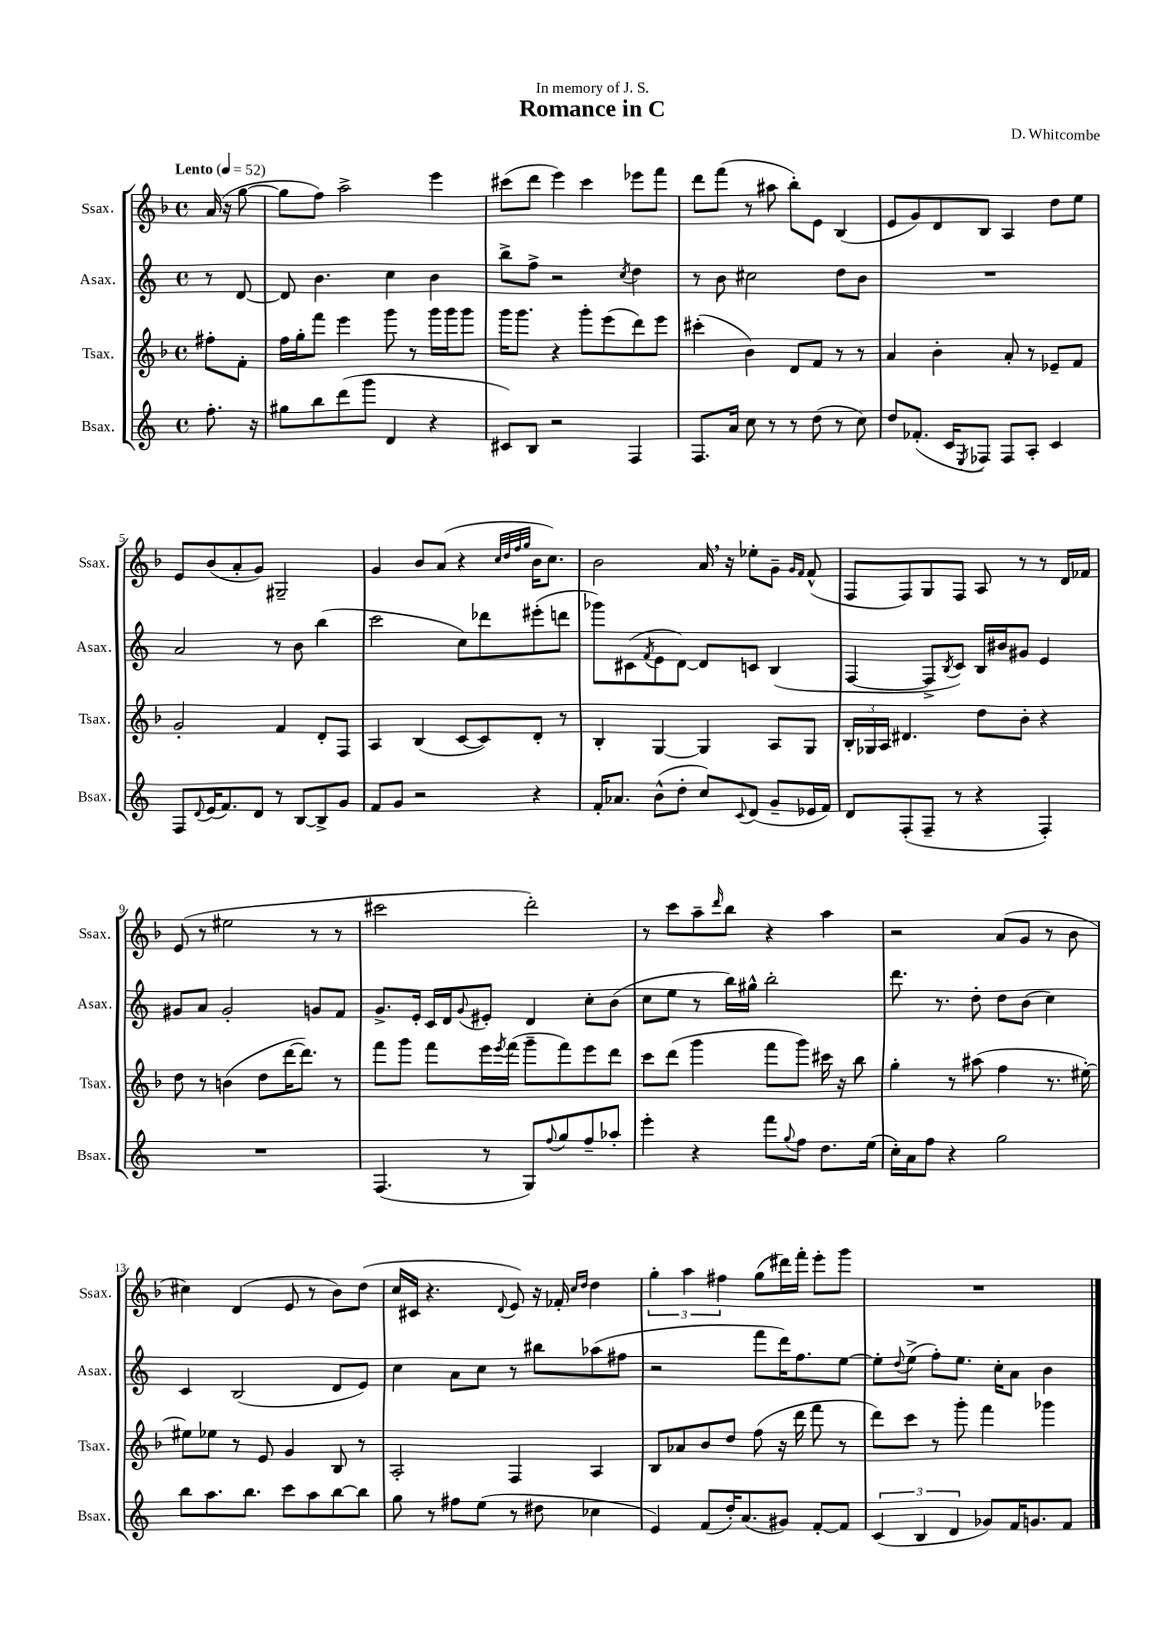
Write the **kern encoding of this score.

**kern	**kern	**kern	**kern
*staff4	*staff3	*staff2	*staff1
*clefG2	*clefG2	*clefG2	*clefG2
*k[]	*k[b-]	*k[]	*k[b-]
*M4/4	*M4/4	*M4/4	*M4/4
*met(c)	*met(c)	*met(c)	*met(c)
*MM52	*MM52	*MM52	*MM52
8.ff'	8ff#'	8r	(16a
.	.	.	16r
.	8f'	[8d	[8gg
16r	.	.	.
=	=	=	=
8gg#	16ff	8d]	8gg]
.	16gg'	.	.
8bb	8fff	4.b	8ff)
(8ddd	4eee	.	2aa^
8ggg	.	.	.
4d	8ggg	4cc	.
.	8r	.	.
4r	16ggg	4b	4eee
.	16ggg	.	.
.	8ggg	.	.
=	=	=	=
8c#)	16ggg	8bb^	(8ccc#
.	8.ggg	.	.
8B	.	8ff^	8ddd
2r	4r	2r	4eee)
.	8ggg'	.	4ccc#
.	(8eee	.	.
.	.	8qcc	.
4F	8ddd)	4dd	8eee-
.	8eee	.	8fff
=	=	=	=
8.F	(4ccc#'	8r	8ddd
.	.	8b	(8fff
16a	.	.	.
8cc	4b-)	2cc#	8r
8r	.	.	8aa#
8r	8d	.	8bb-')
(8dd	8f	.	8e
8r	8r	8dd	(4B-
8cc)	8r	8b	.
=	=	=	=
8dd	4a	1r	8e
(8.f-'	.	.	8g)
.	4b-'	.	8d
16c	.	.	.
8qE	.	.	.
8F-)	.	.	8B-
8F-	8a'	.	4A
8A'	8r	.	.
4c	8e-~	.	8dd
.	8f	.	8ee
=	=	=	=
8F	2g'	2a	8e
8qqd	.	.	.
(16e	.	.	(8b-
8.f)	.	.	.
.	.	.	8a'
8d	.	.	8g)
8r	4f	8r	2G#~
[8B	.	8b	.
8B^]	8d'	(4bb	.
8g	8F	.	.
=	=	=	=
8f	4A	2ccc	4g
8g	.	.	.
2r	(4B-	.	8b-
.	.	.	(8a
.	[8c	8cc)	4r
.	8c])	8ddd-	.
.	.	.	32qqcc
.	.	.	32qqdd
.	.	.	32qqff
.	.	.	32qqgg
4r	8d'	(8eee#'	16b-
.	.	.	8.cc)
.	8r	8ddd	.
=	=	=	=
16f'	4B-'	8ggg-)	2b-
8.a-	.	.	.
.	.	(8c#	.
.	.	8qf	.
(8b^^	[4G	8e	.
8dd'	.	[8d)	.
8cc)	4G]	8d]	16a
.	.	.	16r
8qqc	.	.	.
(8d	.	8c	8ee-'
8g~	8A	(4B	8g~
.	.	.	16qqg
.	.	.	16qqf
16e-	8G	.	(8f^^
16f)	.	.	.
=	=	=	=
8d	24B-'	[4F	8F
.	24G-	.	.
.	24A	.	.
(8F'	4.d#	.	8F)
8F~	.	8F^]	8G
.	.	8qB	.
8r	.	8c)	8F
4r	8dd	16B	8A
.	.	16b#	.
.	8b-'	8g#	8r
4F')	4r	4e	8r
.	.	.	16d
.	.	.	16f-
=	=	=	=
1r	8dd	8g#	(8e
.	8r	8a	8r
.	(4b	2g#'	2ee#
.	8dd	.	.
.	[16ddd	.	.
.	8.ddd])	.	.
.	.	8g	8r
.	8r	8f	8r
=	=	=	=
(4.F	8fff	8.g^	2ccc#
.	8ggg	.	.
.	.	16e'	.
.	8fff	16c	.
.	.	16d	.
.	.	8qqg	.
8r	16eee	8e#'	.
.	8qeee	.	.
.	(16fff	.	.
8G)	8ggg~	4d	2ddd')
8qqff	.	.	.
8gg	8fff)	.	.
8ff~	8eee	8cc'	.
8aa-'	8ddd	(8b	.
=	=	=	=
4eee'	8ccc	8cc	8r
.	(8ddd	8ee	8ccc
4r	4ggg	8r	8aa~
.	.	.	16qqddd
.	.	16bb)	8bb-
.	.	16gg#^^	.
8fff	8fff	2bb'	4r
8qqgg	.	.	.
8ff	8ggg)	.	.
8.dd	16ccc#	.	4aa
.	16r	.	.
.	8bb-	.	.
(16ee	.	.	.
=	=	=	=
16cc')	4gg'	8.ddd	2r
16a	.	.	.
8ff	.	.	.
.	.	8.r	.
4r	8r	.	.
.	(8aa#	8dd'	.
2gg	4ff	8dd	(8a
.	.	(8b	8g
.	8.r	4cc)	8r
.	.	.	8b-
.	[16ee#')	.	.
=	=	=	=
8bb	8ee#]	4c	4cc#)
8.aa	8ee-	.	.
.	8r	(2B	(4d
8.bb	.	.	.
.	8e	.	.
8ccc	4g	.	8e
8aa	.	.	8r
[8bb	8B-	8d	8b-)
8bb]	8r	8e)	(8dd
=	=	=	=
8gg	2A'	4cc	16cc
.	.	.	16c#
8r	.	.	4.r
8ff#	.	8a	.
(8ee	.	8cc	.
.	.	.	8qqd
8r	4F	8r	8e)
8dd#	.	8bb#	16r
.	.	.	16f-'
.	.	.	16qqcc
.	.	.	16qqdd
4cc-	4A	(8aa-	4dd
.	.	8ff#	.
=	=	=	=
4e)	8B-	2r	6gg'
.	8a-	.	.
.	.	.	6aa
(8f	8b-	.	.
.	.	.	6ff#
16dd')	8dd	.	.
(8.a	.	.	.
.	(8ff	8fff	(8gg
8g#)	16r	16ddd)	16ddd#)
.	16ddd	8.ff	16fff'
[8f'	8fff	.	8eee'
8f]	8r	[8ee	8ggg
=	=	=	=
(6c	8ddd)	8ee']	1r
.	.	8qqdd	.
.	8ccc	(8ee^	.
6B	.	.	.
.	8r	8ff')	.
6d	.	.	.
.	8ggg'	8.ee	.
8g-)	4fff	.	.
.	.	16cc'	.
16f	.	8a	.
8.g	.	.	.
.	4ggg-	4b	.
8f	.	.	.
==	==	==	==
*-	*-	*-	*-
